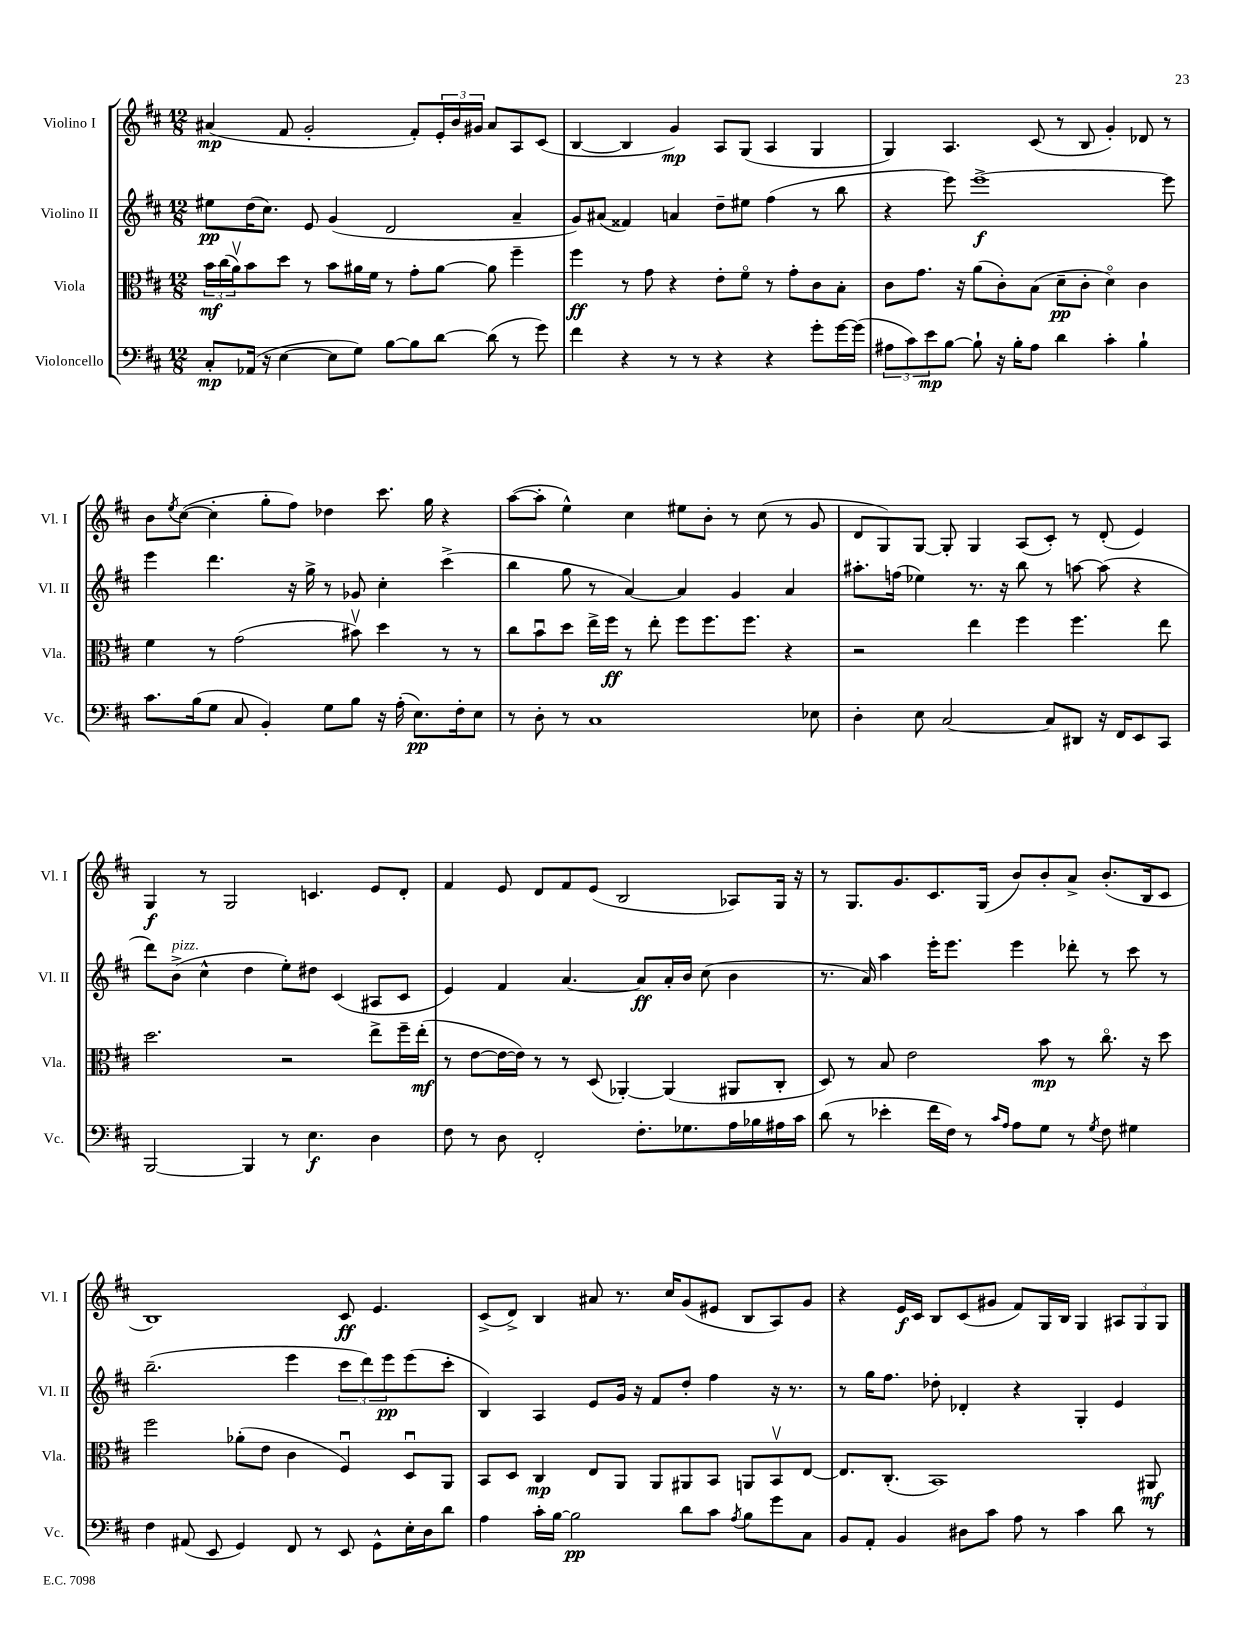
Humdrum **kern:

**kern	**dynam	**kern	**dynam	**kern	**dynam	**kern	**dynam
*part4	*part4	*part3	*part3	*part2	*part2	*part1	*part1
*staff4	*staff4	*staff3	*staff3	*staff2	*staff2	*staff1	*staff1
*I"Violoncello	*	*I"Viola	*	*I"Violino II	*	*I"Violino I	*
*I'Vc.	*	*I'Vla.	*	*I'Vl. II	*	*I'Vl. I	*
*clefF4	*	*clefC3	*	*clefG2	*	*clefG2	*
*k[f#c#]	*	*k[f#c#]	*	*k[f#c#]	*	*k[f#c#]	*
*M12/8	*	*M12/8	*	*M12/8	*	*M12/8	*
=1	=1	=1	=1	=1	=1	=1	=1
8C#'/L	mp	24b\LL	mf	8ee#X\L	pp	(4a#X/	mp
.	.	(24cc#\	.	.	.	.	.
.	.	24av\J)	.	.	.	.	.
(16AA-X/Jk	.	8b\	.	(16dd\K	.	.	.
16r	.	.	.	8.cc#\J)	.	.	.
[4E\	.	8dd\J	.	.	.	8f#/	.
.	.	8r	.	8e/	.	2g'/	.
8E\L]	.	8b\L	.	(4g/	.	.	.
8G\J)	.	16a#X\L	.	.	.	.	.
.	.	16f#\JJ	.	.	.	.	.
[8B\L	.	8r	.	2d/	.	.	.
8B\]	.	8g'\L	.	.	.	8f#'/L)	.
[8d\J	.	[8a#\J	.	.	.	24e'/L	.
.	.	.	.	.	.	24b/	.
.	.	.	.	.	.	24g#X/JJ	.
(8d\]	.	8a#\]	.	.	.	8a#/L	.
8r	.	4ff#~\	.	4a~/	.	8A/	.
8g\)	.	.	.	.	.	(8c#/J	.
=2	=2	=2	=2	=2	=2	=2	=2
4f#\	.	4ff#\	ff	8g/L)	.	[4B/	.
.	.	.	.	(8a#X/J	.	.	.
4r	.	8r	.	4f##X/)	.	4B/]	.
.	.	8g\	.	.	.	.	.
8r	.	4r	.	4an/	.	4g/)	mp
8r	.	.	.	.	.	.	.
4r	.	8e'\L	.	8dd~\L	.	8A/L	.
.	.	8f#\J	.	8ee#X\J	.	(8G/J	.
4r	.	8r	.	(4ff#\	.	4A/	.
.	.	8g'\L	.	.	.	.	.
8g'\L	.	8c#\	.	8r	.	4G/	.
[16g\L	.	8B'\J	.	8bb\	.	.	.
(16g\JJ]	.	.	.	.	.	.	.
=3	=3	=3	=3	=3	=3	=3	=3
12A#X\L	.	8c#\L	.	4r	.	4G/)	.
12c#\)	.	.	.	.	.	.	.
.	.	8.g\J	.	.	.	.	.
12e\	mp	.	.	.	.	.	.
[8B\J	.	.	.	8eee\)	.	4.A/	.
.	.	16r	.	.	.	.	.
8B`\]	.	(8a\L	.	[1eee^	f	.	.
16r	.	8c#'\)	.	.	.	.	.
16B'\KL	.	.	.	.	.	.	.
8A#\J	.	(8B\J	.	.	.	(8c#/	.
4d\	.	8d~\L	pp	.	.	8r	.
.	.	8c#'\J	.	.	.	8B/	.
4c#'\	.	4d\)	.	.	.	4g'/)	.
4B`\	.	4c#\	.	.	.	8d-X/	.
.	.	.	.	8eee\]	.	8r	.
!!LO:LB:g=z
=4	=4	=4	=4	=4	=4	=4	=4
8.c#\L	.	4f#\	.	4eee\	.	8b\L	.
.	.	.	.	.	.	8qee/	.
.	.	.	.	.	.	([8cc#\J	.
(16B\k	.	.	.	.	.	.	.
8G\J	.	8r	.	4.ddd\	.	4cc#'\]	.
8C#/	.	(2g\	.	.	.	.	.
4BB'/)	.	.	.	.	.	8gg'\L	.
.	.	.	.	16r	.	8ff#\J)	.
.	.	.	.	16gg^\	.	.	.
8G\L	.	.	.	8r	.	4dd-X\	.
8B\J	.	8b#Xv\)	.	8g-X/	.	.	.
16r	.	4dd\	.	4cc#'\	.	8.ccc#\	.
(16A'\	.	.	.	.	.	.	.
8.E\L)	pp	.	.	.	.	.	.
.	.	.	.	.	.	16gg\	.
.	.	8r	.	(4ccc#^\	.	4r	.
16F#'\k	.	.	.	.	.	.	.
8E\J	.	8r	.	.	.	.	.
=5	=5	=5	=5	=5	=5	=5	=5
8r	.	8cc#\L	.	4bb\	.	([8aa\L	.
8D'\	.	8bu\	.	.	.	8aa'\J]	.
8r	.	8dd\J	.	8gg\	.	4ee^^\)	.
1C#	.	16ee^\LL	.	8r	.	.	.
.	.	16ff#\JJ	ff	.	.	.	.
.	.	8r	.	[4a/)	.	4cc#\	.
.	.	8ee'\	.	.	.	.	.
.	.	8ff#\L	.	4a/]	.	8ee#X\L	.
.	.	8.ff#\	.	.	.	8b'\J	.
.	.	.	.	4g/	.	8r	.
.	.	8.ff#\J	.	.	.	.	.
.	.	.	.	.	.	(8cc#\	.
.	.	4r	.	4a/	.	8r	.
8E-X\	.	.	.	.	.	8g/	.
=6	=6	=6	=6	=6	=6	=6	=6
4D'\	.	2r	.	8.aa#X'\L	.	8d/L	.
.	.	.	.	.	.	8G/)	.
.	.	.	.	(16ffn\Jk	.	.	.
8E\	.	.	.	4ee-X\)	.	[8G/J	.
[2C#/	.	.	.	.	.	8G'/]	.
.	.	4ee\	.	8.r	.	4G/	.
.	.	.	.	16r	.	.	.
.	.	4ff#\	.	8bb\	.	(8A/L	.
8C#/L]	.	.	.	8r	.	8c#'/J)	.
8DD#X/J	.	4.ff#\	.	[8aan\	.	8r	.
16r	.	.	.	(8aa\]	.	(8d'/	.
16FF#/KL	.	.	.	.	.	.	.
8EE/	.	.	.	4r	.	4e/)	.
8CC#/J	.	8ee\	.	.	.	.	.
!!LO:LB:g=z
=7	=7	=7	=7	=7	=7	=7	=7
[2BBB/	.	2.dd\	.	8ddd\L)	.	4G/	f
!	!	!	!	!LO:TX:a:i:t=pizz.	!	!	!
.	.	.	.	(8b^\J	.	.	.
.	.	.	.	4cc#^^\	.	8r	.
.	.	.	.	.	.	2G/	.
4BBB/]	.	.	.	4dd\	.	.	.
8r	.	2r	.	8ee'\L)	.	.	.
4.E\	f	.	.	8dd#X\J	.	4.cn/	.
.	.	.	.	(4c#/	.	.	.
4D\	.	8ee^\L	.	8A#X/L	.	8e/L	.
.	.	16ff#~\L	.	8c#/J	.	8d'/J	.
.	.	(16ee'\JJ	mf	.	.	.	.
=8	=8	=8	=8	=8	=8	=8	=8
8F#\	.	8r	.	4e/)	.	4f#/	.
8r	.	[8e\L	.	.	.	.	.
8D\	.	16e\L_	.	4f#/	.	8e/	.
.	.	16e\JJ])	.	.	.	.	.
2FF#'/	.	8r	.	.	.	8d/L	.
.	.	8r	.	[4.a/	.	8f#/	.
.	.	(8D/	.	.	.	(8e/J	.
.	.	[4AA-X'/)	.	.	.	2B/	.
8.F#'\L	.	.	.	8a/L]	ff	.	.
.	.	(4AA-/]	.	16a'/L	.	.	.
8.G-X\	.	.	.	16b/JJ	.	.	.
.	.	.	.	(8cc#\	.	.	.
16A\L	.	8AA#X/L	.	4b\	.	8A-X/L)	.
16B-X\	.	.	.	.	.	.	.
16A#X\	.	8C#'/J	.	.	.	16G/Jk	.
16c#\JJ	.	.	.	.	.	16r	.
=9	=9	=9	=9	=9	=9	=9	=9
(8d\	.	8D/)	.	8.r	.	8r	.
8r	.	8r	.	.	.	8.G/L	.
.	.	.	.	16a/)	.	.	.
4e-X'\	.	8B/	.	4aa\	.	.	.
.	.	.	.	.	.	8.g/	.
.	.	2e\	.	.	.	.	.
16f#\LL	.	.	.	16eee'\KL	.	8.c#/	.
16F#\JJ)	.	.	.	8.eee\J	.	.	.
8r	.	.	.	.	.	.	.
.	.	.	.	.	.	(16G/Jk	.
16qqc#/LL	.	.	.	.	.	.	.
16qqA/JJ	.	.	.	.	.	.	.
8A\L	.	.	.	4eee\	.	8b/L)	.
8G\J	.	8b\	mp	.	.	8b'/	.
8r	.	8r	.	8ddd-X'\	.	8a^/J	.
8qG/	.	.	.	.	.	.	.
8F#\	.	8.cc#\	.	8r	.	(8.b'/L	.
4G#X\	.	.	.	8ccc#\	.	.	.
.	.	16r	.	.	.	16B/k	.
.	.	8dd\	.	8r	.	8c#/J	.
!!LO:LB:g=z
=10	=10	=10	=10	=10	=10	=10	=10
4F#\	.	2ff#\	.	(2.bb~\	.	1B)	.
(8AA#X/	.	.	.	.	.	.	.
8EE/	.	.	.	.	.	.	.
4GG/)	.	(8a-X'\L	.	.	.	.	.
.	.	8e\J	.	.	.	.	.
8FF#/	.	4c#\	.	4eee\	.	.	.
8r	.	.	.	.	.	.	.
8EE/	.	4F#u/)	.	12ccc#\L	.	8c#/	ff
.	.	.	.	12ddd\)	.	.	.
8GG^^\L	.	.	.	.	.	4.e/	.
.	.	.	.	12eee\	pp	.	.
16E'\L	.	8Du/L	.	(8eee\	.	.	.
16D\J	.	.	.	.	.	.	.
8d\J	.	8AA/J	.	8ccc#'\J	.	.	.
=11	=11	=11	=11	=11	=11	=11	=11
4A\	.	8BB/L	.	4B/)	.	(8c#^/L	.
.	.	8D/J	.	.	.	8d^/J)	.
16c#'\LL	.	4C#/	mp	4A/	.	4B/	.
[16B\JJ	.	.	.	.	.	.	.
2B\]	pp	.	.	.	.	.	.
.	.	8E/L	.	8e/L	.	8a#X/	.
.	.	8AA/J	.	16g/Jk	.	8.r	.
.	.	.	.	16r	.	.	.
.	.	8AA/L	.	8f#/L	.	.	.
.	.	.	.	.	.	16cc#/KL	.
8d\L	.	8AA#X/	.	8dd'/J	.	(8g/	.
8c#\J	.	8BB/J	.	4ff#\	.	8e#X/J	.
8qA/	.	.	.	.	.	.	.
8B\L	.	8AAn/L	.	.	.	8B/L	.
8g\	.	8BBv/	.	16r	.	8A/)	.
.	.	.	.	8.r	.	.	.
8C#\J	.	[8E/J	.	.	.	8g/J	.
=12	=12	=12	=12	=12	=12	=12	=12
8BB/L	.	8.E/L]	.	8r	.	4r	.
8AA'/J	.	.	.	16gg\KL	.	.	.
.	.	(8.C#'/J	.	8.ff#\J	.	.	.
4BB/	.	.	.	.	.	16e/LL	f
.	.	.	.	.	.	16c#/JJ	.
.	.	1BB)	.	8dd-X'\	.	8B/L	.
8D#X\L	.	.	.	4d-X'/	.	(8c#/	.
8c#\J	.	.	.	.	.	8g#X/J	.
8A\	.	.	.	4r	.	8f#/L)	.
8r	.	.	.	.	.	16G/L	.
.	.	.	.	.	.	16B/JJ	.
4c#\	.	.	.	4G'/	.	4G/	.
8d\	.	.	.	4e/	.	12A#X/L	.
.	.	.	.	.	.	12G/	.
8r	.	8AA#X/	mf	.	.	.	.
.	.	.	.	.	.	12G/J	.
==	==	==	==	==	==	==	==
*-	*-	*-	*-	*-	*-	*-	*-
